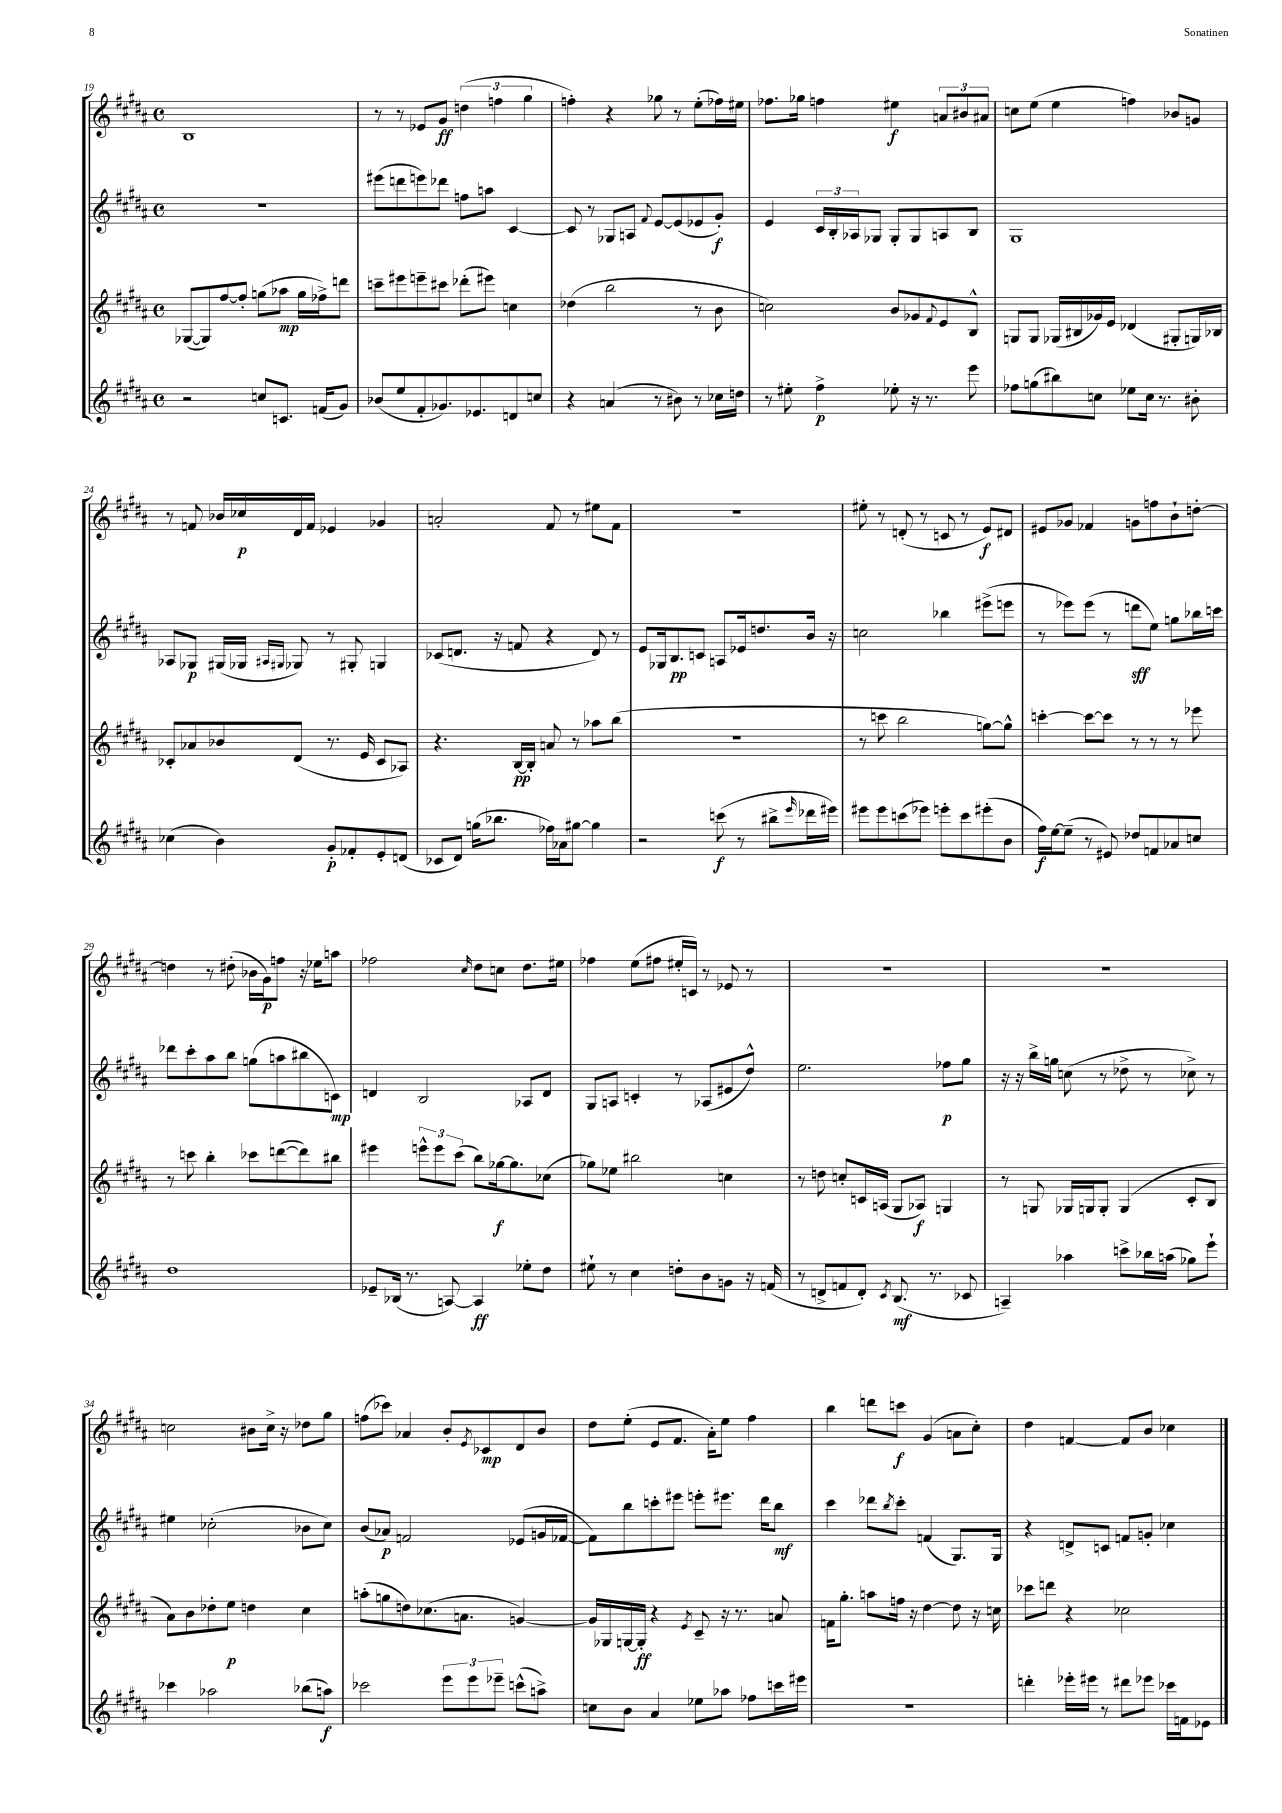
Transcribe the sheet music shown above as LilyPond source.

<<
\new StaffGroup <<
\new Staff = "s0" {
    \clef treble \key b \major \defaultTimeSignature \time 4/4
    b1 |
    r8 r8 ees'8 gis'8\ff \tuplet 3/2 { d''4( f''4 gis''4 } |
    f''4-.) r4 ges''8 r8 e''8-.( fes''16) eis''16 |
    fes''8. ges''16 f''4 eis''4\f \tuplet 3/2 { a'8 bis'8 ais'8 } |
    c''8 e''8( e''4 f''4) bes'8 g'8 |
    r8 f'8 bes'16 ces''16\p dis'16 f'16 ees'4 ges'4 |
    a'2-. fis'8 r8 eis''8 fis'8 |
    R1 |
    eis''8-. r8 d'8-.( r8 c'8 r8 e'8\f) dis'8 |
    eis'8 ges'8 fes'4 g'8 f''8 b'8-! d''8~-. |
    d''4 r8 dis''8-.( bes'16 gis'16\p) f''8 r16 ees''16 a''8 |
    fes''2 \grace { cis''16 } dis''8 c''8 dis''8. eis''16 |
    fes''4 e''8( fis''8 eis''16-. c'16) r8 ees'8 r8 |
    R1 |
    R1 |
    c''2 bis'8 c''16-> r16 des''8 gis''8 |
    f''8( ces'''8) aes'4 b'8-. \acciaccatura { e'8 } ces'8\mp dis'8 b'8 |
    dis''8 e''8-.( e'8 fis'8. ais'16-.) e''8 fis''4 |
    b''4 d'''8 c'''8\f gis'4( a'8 cis''8-.) |
    dis''4 f'4~ f'8 b'8 ces''4 \bar "|." |
}
\new Staff = "s1" {
    \clef treble \key b \major \defaultTimeSignature \time 4/4
    R1 |
    eis'''8( d'''8 e'''8) des'''8 f''8 a''8 cis'4~ |
    cis'8 r8 ges8 a8 \appoggiatura { fis'8 } e'8~ e'8( ees'8 gis'8-.\f) |
    e'4 \tuplet 3/2 { cis'16 b16-. aes16 } ges8 ges8-. ges8 a8 b8 |
    gis1 |
    aes8 ges8\p gis16( ges16 \grace { ais16 gis16 } ges8) r8 gis8-. g4 |
    ces'8( d'8. r16 f'8 r4 d'8) r8 |
    e'8 ges16 b8.\pp c'8 a8 ees'16 d''8. b'16 r16 |
    c''2 bes''4 eis'''8->( e'''8 |
    r8 ees'''8) ees'''8( r8 d'''8\sff e''8) g''8 bes''16 c'''16 |
    des'''8 cis'''8-. ais''8 b''8 g''8( a''8 bis''8 c'8\mp) |
    d'4 b2 aes8 d'8 |
    gis8 a8 c'4-. r8 aes8( eis'8 dis''8-^) |
    e''2. fes''8\p gis''8 |
    r16 r16 b''16-> g''16 c''8( r8 des''8-> r8 ces''8->) r8 |
    eis''4 ces''2-.( bes'8 ces''8) |
    b'8( aes'8\p) f'2 ees'8( g'16 fes'16~ |
    fes'8) b''8 c'''8-. eis'''8 e'''8-. eis'''8. dis'''16 b''8\mf |
    cis'''4 des'''8 \acciaccatura { b''8 } cis'''8-. f'4( gis8.) gis16 |
    r4 d'8-> c'8 f'8 g'8-. ces''4 \bar "|." |
}
\new Staff = "s2" {
    \clef treble \key b \major \defaultTimeSignature \time 4/4
    ges8~( ges8) fis''8~ fis''8-. g''8( aes''8\mp g''16 fes''16->) d'''8 |
    c'''8-- eis'''8 e'''8-- cis'''8 des'''8-.( eis'''8) c''4 |
    des''4( b''2 r8 b'8 |
    c''2) b'8 ges'8 \appoggiatura { fis'8 } e'8 b8-^ |
    g8 g8 ges16( bis16 ges'16) e'16 des'4( gis8-. g16) bes16 |
    ces'8-. aes'8 bes'8 dis'8( r8. e'16 ces'8 aes8) |
    r4. b16~\pp b16-. a'8 r8 aes''8 b''8( |
    r1 |
    r8 c'''8 b''2 g''8~) g''8-^ |
    c'''4~-. c'''8~ c'''8 r8 r8 r8 ees'''8 |
    r8 c'''8 b''4-. ces'''8 d'''8~( d'''8) bis''8 |
    eis'''4 \tuplet 3/2 { e'''8-^ e'''8 cis'''8( } b''8) ges''16~\f ges''8. ces''8( |
    ges''8) ees''8 bis''2 c''4 |
    r8 d''8 c''8-. c'16 a16( gis8 aes8\f) g4 |
    r8 g8 ges16 g16 g8-. g4( cis'8-. b8 |
    ais'8) b'8 des''8-. e''8\p d''4 cis''4 |
    a''8-.( g''8 d''8) ces''8.( a'8. g'4~) |
    g'16 ges16 g16~ g16-.\ff r4 \acciaccatura { e'8 } cis'8-- r16 r8. a'8 |
    f'16 gis''8.-. a''8 f''16 r16 dis''4~ dis''8 r16 c''16 |
    ces'''8 d'''8 r4 ces''2 \bar "|." |
}
\new Staff = "s3" {
    \clef treble \key b \major \defaultTimeSignature \time 4/4
    r2 c''8 c'8. f'16( gis'8) |
    bes'8( e''8 fis'8-. ges'8.) ees'8. d'8 c''8 |
    r4 a'4( r8 bis'8) r8 ces''16 d''16 |
    r8 eis''8-. fis''4->\p ees''8-. r16 r8. e'''8 |
    fes''8 g''8( bis''8) c''8 ees''8 c''16 r8. bis'8-. |
    ces''4( b'4) gis'8-.\p fes'8-. e'8-. d'8( |
    ces'8 dis'8) g''16( bes''8. fes''16) aes'16 gis''8~ gis''4 |
    r2 c'''8\f( r8 bis''8-> \grace { e'''16 } des'''16 eis'''16) |
    eis'''8 eis'''8 c'''8( ees'''8) e'''8-. c'''8 eis'''8-.( b'8 |
    fis''16\f) e''16~ e''8--( r8 eis'8) des''8 f'8 aes'8 c''8 |
    dis''1 |
    ees'8-- bes16( r8. a8~) a4\ff ees''8-. dis''8 |
    eis''8-! r8 cis''4 d''8-. b'8 g'8 r16 f'16( |
    r8 d'8-> f'8 d'8-.) \acciaccatura { cis'8 } b8.\mf( r8. ces'8 |
    a4--) aes''4 c'''8-> bes''16 a''16( ges''8) e'''8-! |
    ces'''4 aes''2 bes''8( a''8\f) |
    ces'''2 \tuplet 3/2 { e'''8 e'''8 ees'''8-- } c'''8-^( a''8->) |
    c''8 b'8 ais'4 ees''8 aes''8 fes''8 c'''16 eis'''16 |
    R1 |
    d'''4-. ees'''16-. eis'''16 r8 dis'''8 ees'''8 ces'''16 f'16 ees'8 \bar "|." |
}
>>
>>
\layout { \context { \Score currentBarNumber = #19 } }
